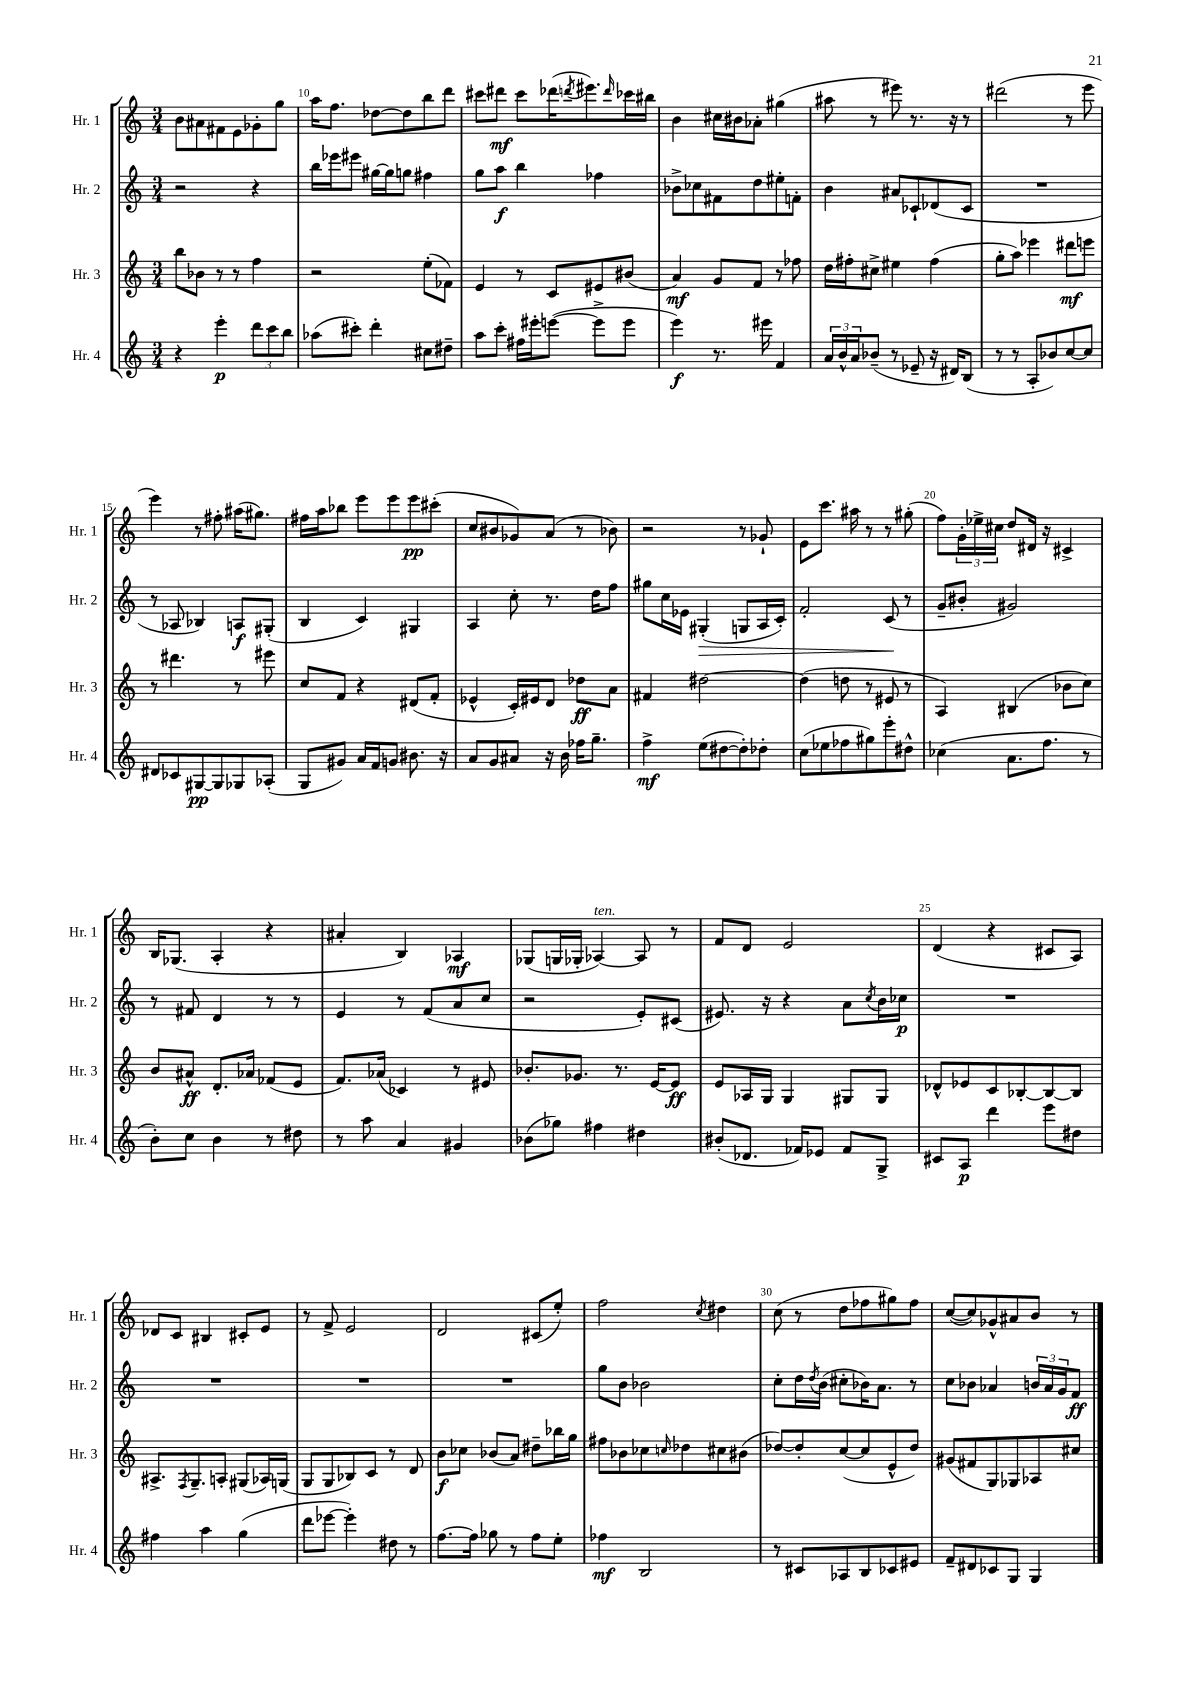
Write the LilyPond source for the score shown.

<<
\new StaffGroup <<
\new Staff = "s0" \with { instrumentName = "Hr. 1" shortInstrumentName = "Hr. 1" } {
    \clef treble \key c \major \numericTimeSignature \time 3/4
    b'8 ais'8 fis'8 e'8 ges'8-. g''8 |
    a''16 f''8. des''8~ des''8 b''8 d'''8 |
    cis'''8 dis'''8\mf cis'''8 des'''16( \acciaccatura { d'''8 } eis'''8.) \grace { d'''16 } ces'''16 bis''16 |
    b'4 cis''16 bis'16 aes'8-. gis''4( |
    ais''8 r8 eis'''8) r8. r16 r8 |
    dis'''2( r8 e'''8 |
    e'''4) r8 fis''8-. ais''16( gis''8.) |
    fis''16 a''16 bes''8 e'''8 e'''8 e'''8\pp cis'''8-.( |
    c''8 bis'8 ges'8) a'8( r8 bes'8) |
    r2 r8 ges'8-! |
    e'8 c'''8. ais''16 r8 r8 gis''8-.( |
    f''8) \tuplet 3/2 { g'16-. ees''16-> cis''16 } d''8 dis'16 r16 cis'4-> |
    b16 ges8.( a4-. r4 |
    ais'4-. b4) aes4\mf |
    ges8( g16 ges16-. aes4~^\markup { \italic "ten." }) aes8 r8 |
    f'8 d'8 e'2 |
    d'4( r4 cis'8 a8) |
    des'8 c'8 bis4 cis'8-. e'8 |
    r8 f'8-> e'2 |
    d'2 cis'8( e''8-.) |
    f''2 \acciaccatura { c''8 } dis''4 |
    c''8( r8 d''8 fes''8 gis''8) fes''8 |
    c''8~( c''8) ges'8-^ ais'8 b'8 r8 \bar "|." |
}
\new Staff = "s1" \with { instrumentName = "Hr. 2" shortInstrumentName = "Hr. 2" } {
    \clef treble \key c \major \numericTimeSignature \time 3/4
    r2 r4 |
    b''16 ees'''16 eis'''8 gis''16~ gis''16 g''8 fis''4 |
    g''8 a''8\f b''4 fes''4 |
    bes'8-> ces''8 fis'8 d''8 eis''8-. f'8-. |
    b'4 ais'8 ces'8-! des'8( ces'8 |
    R2. |
    r8 aes8 bes4) a8\f gis8-.( |
    b4 c'4) gis4 |
    a4 c''8-. r8. d''16 f''8 |
    gis''8 c''16 ees'16 gis4-.\>( g8 a16 c'16-.) |
    f'2-. c'8\!( r8 |
    g'8-- bis'8-. gis'2) |
    r8 fis'8 d'4 r8 r8 |
    e'4 r8 f'8( a'8 c''8 |
    r2 e'8-.) cis'8( |
    eis'8.) r16 r4 a'8 \acciaccatura { c''8 } b'16 ces''16\p |
    R2. |
    R2. |
    R2. |
    R2. |
    g''8 b'8 bes'2 |
    c''8-. d''16 \acciaccatura { d''8 } b'16( cis''8-. bes'16) a'8. r8 |
    c''8 bes'8 aes'4 \tuplet 3/2 { b'16 aes'16 g'16 } f'8\ff \bar "|." |
}
\new Staff = "s2" \with { instrumentName = "Hr. 3" shortInstrumentName = "Hr. 3" } {
    \clef treble \key c \major \numericTimeSignature \time 3/4
    b''8 bes'8 r8 r8 f''4 |
    r2 e''8-.( fes'8) |
    e'4 r8 c'8 eis'8 bis'8( |
    a'4\mf) g'8 f'8 r8 fes''8 |
    d''16 fis''16-. cis''8-> eis''4 fis''4( |
    g''8-. a''8) ees'''4 dis'''8\mf e'''8 |
    r8 dis'''4. r8 eis'''8 |
    c''8 f'8 r4 dis'8( f'8-. |
    ees'4-^ c'16-.) eis'16 d'8 des''8\ff a'8 |
    fis'4 dis''2~ |
    dis''4( d''8 r8 eis'8 r8 |
    a4) bis4( bes'8 c''8) |
    b'8 ais'8-^\ff d'8.-. aes'16 fes'8( e'8 |
    f'8.) aes'16( ces'4) r8 eis'8 |
    bes'8.-. ges'8. r8. e'16~ e'8\ff |
    e'8 aes16 g16 g4 gis8 gis8 |
    des'8-^ ees'8 c'8 bes8~-. bes8~ bes8 |
    ais8.-> \acciaccatura { f8 } g8.-- a8-. gis8( aes16) g16( |
    g8 g8 bes8) c'8 r8 d'8 |
    b'8\f ces''8 bes'8( a'8) dis''8-- bes''16 g''16 |
    fis''8 bes'8 ces''8 \grace { c''16 } des''8 cis''8 bis'8( |
    des''8~) des''8-. c''8~( c''8 e'8-^ des''8) |
    gis'8( fis'8 g8) ges8 aes8 cis''8 \bar "|." |
}
\new Staff = "s3" \with { instrumentName = "Hr. 4" shortInstrumentName = "Hr. 4" } {
    \clef treble \key c \major \numericTimeSignature \time 3/4
    r4 e'''4-.\p \tuplet 3/2 { d'''8 c'''8 b''8 } |
    aes''8( cis'''8-.) d'''4-. cis''8 dis''8-- |
    a''8 c'''8-. fis''16 eis'''16-. e'''8~( e'''8-> e'''8 |
    e'''4\f) r8. eis'''16 f'4 |
    \tuplet 3/2 { a'16 b'16-^ a'16 } bes'8--( r8 ees'8-- r16 dis'16) b8( |
    r8 r8 a8-. bes'8) c''8~ c''8 |
    dis'8 ces'8 gis8~\pp gis8 ges8 aes8-.( |
    g8 gis'8) a'16 f'16 g'8 bis'8. r16 |
    a'8 g'8 ais'8 r16 b'16 fes''16 g''8.-- |
    f''4->\mf e''8( dis''8~ dis''8-.) des''8-. |
    c''8( ees''8 fes''8 gis''8) e'''8-. dis''8-^ |
    ces''4( a'8. f''8. r8 |
    b'8-.) c''8 b'4 r8 dis''8 |
    r8 a''8 a'4 gis'4 |
    bes'8( ges''8) fis''4 dis''4 |
    bis'8-.( des'8. fes'16) ees'8 fes'8 g8-> |
    cis'8 a8\p d'''4 e'''8 dis''8 |
    fis''4 a''4 g''4( |
    d'''8 ees'''8~ ees'''4-.) dis''8 r8 |
    f''8.~ f''16 ges''8 r8 f''8 e''8-. |
    fes''4\mf b2 |
    r8 cis'8 aes8 b8 ces'8 eis'8 |
    f'8-- dis'8 ces'8 g8 g4 \bar "|." |
}
>>
>>
\layout { \context { \Score currentBarNumber = #9 \override BarNumber.break-visibility = ##(#f #t #t) barNumberVisibility = #(every-nth-bar-number-visible 5) } }
